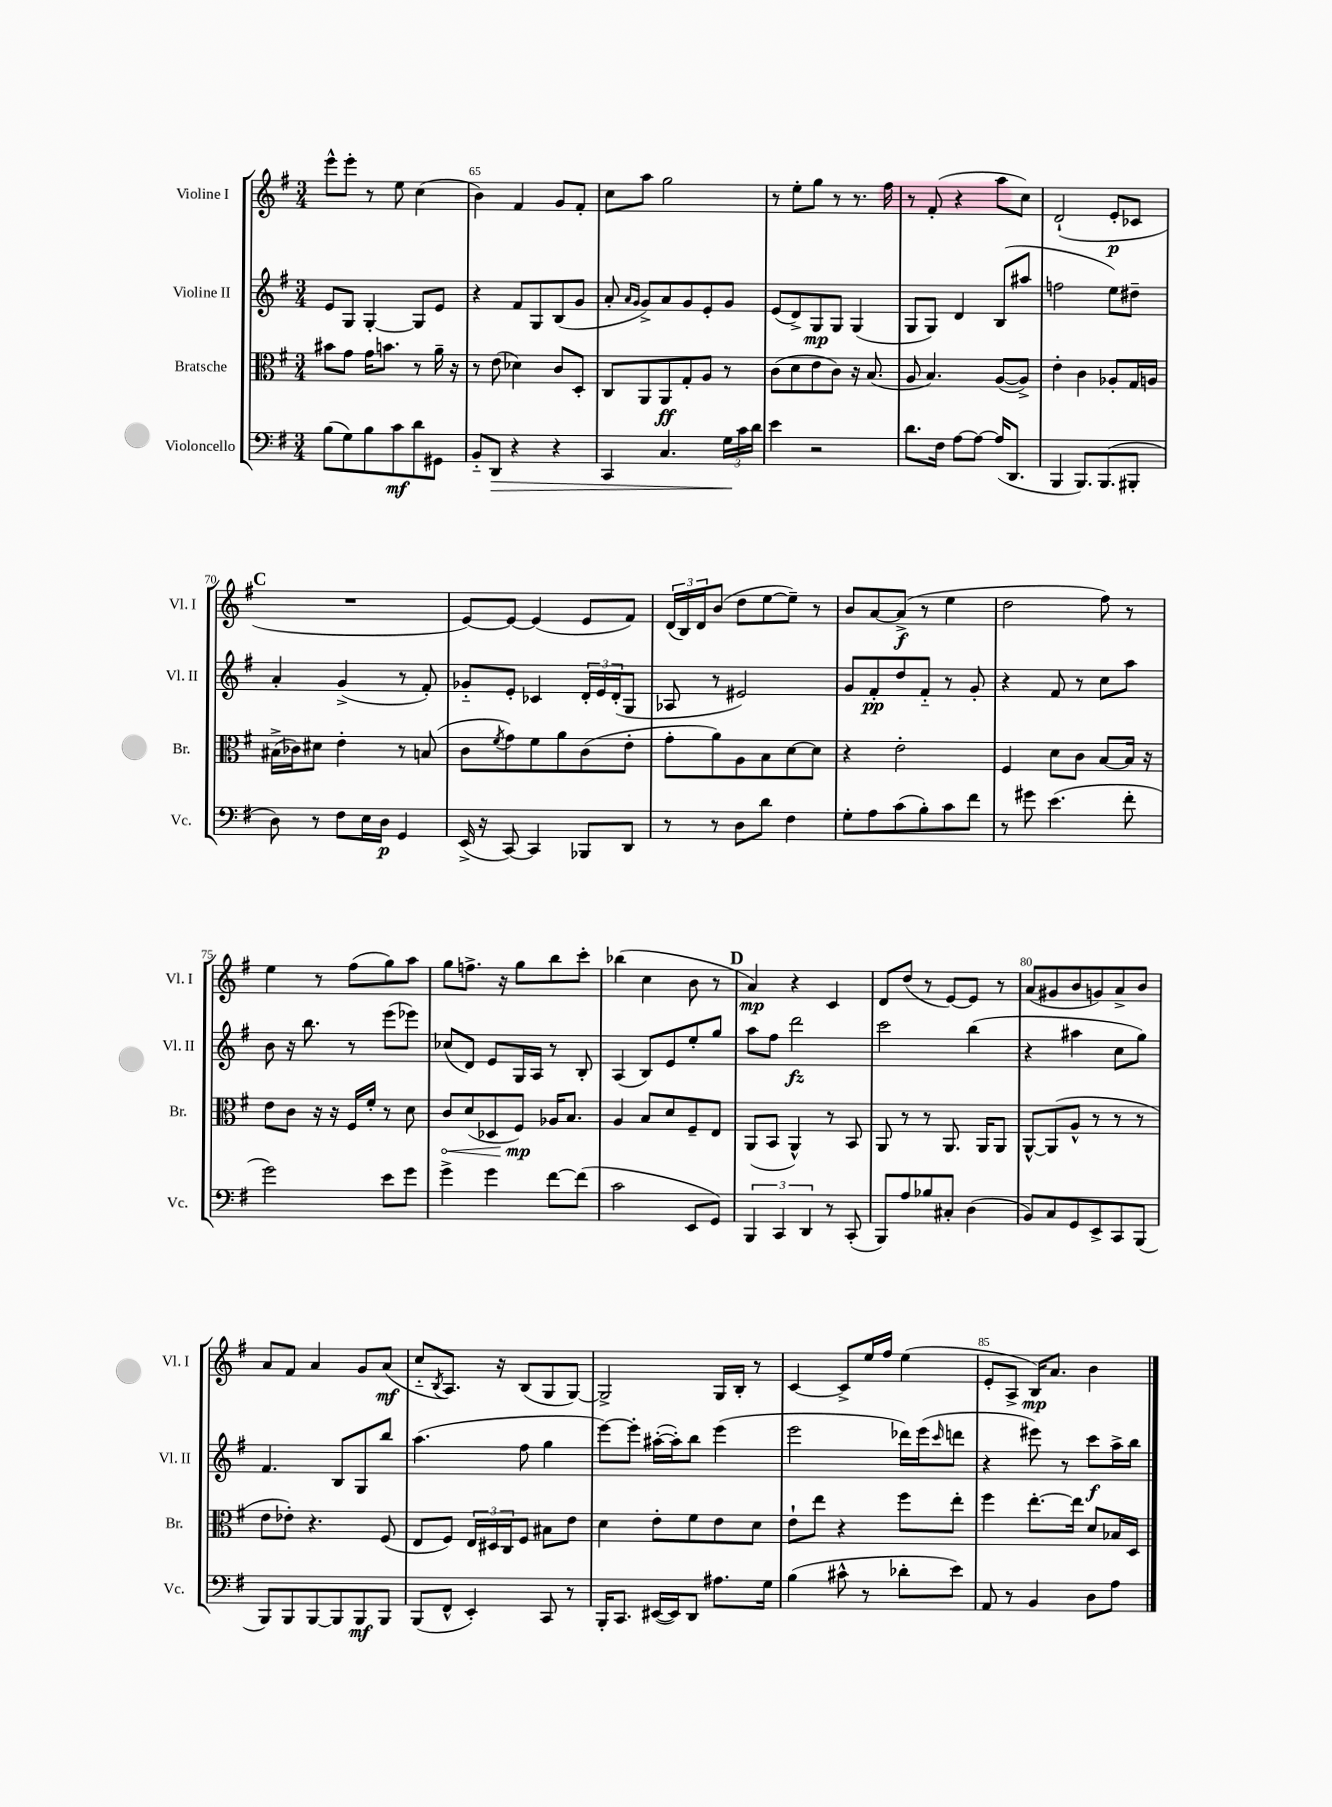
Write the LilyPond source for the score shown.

<<
\new StaffGroup <<
\new Staff = "s0" \with { instrumentName = "Violine I" shortInstrumentName = "Vl. I" } {
    \clef treble \key g \major \numericTimeSignature \time 3/4
    e'''8-^ e'''8-. r8 e''8 c''4( |
    b'4) fis'4 g'8 fis'8-. |
    c''8 a''8 g''2 |
    r8 e''8-. g''8 r8 r8. fis''16 |
    r8 fis'8-.( r4 a''8 c''8) |
    d'2-!( e'8-.\p ces'8 |
    \mark \markup { \bold "C" } R2. |
    e'8~) e'8~ e'4( e'8 fis'8) |
    \tuplet 3/2 { d'16( b16) d'16 } b'8( d''8 e''8~ e''8--) r8 |
    b'8 a'8~ a'8->\f( r8 e''4 |
    d''2 fis''8) r8 |
    e''4 r8 fis''8( g''8) a''8 |
    g''8 f''8.-> r16 g''8 b''8 c'''8-. |
    bes''4( c''4 b'8 r8 |
    \mark \markup { \bold "D" } a'4\mp) r4 c'4 |
    d'8 d''8( r8 e'8~) e'8 r8 |
    a'8( gis'8 b'8 g'8) a'8-> b'8 |
    a'8 fis'8 a'4 g'8 a'8\mf( |
    c''8-_ \acciaccatura { b8 } a8.) r16 b8( g8 g8~) |
    g2-> g16 b16-. r8 |
    c'4~ c'8-> e''16 fis''16 e''4( |
    e'8-. a8-> b16\mp) a'8. b'4 \bar "|." |
}
\new Staff = "s1" \with { instrumentName = "Violine II" shortInstrumentName = "Vl. II" } {
    \clef treble \key g \major \numericTimeSignature \time 3/4
    e'8 g8 g4~-. g8 e'8 |
    r4 fis'8 g8 b8( g'8 |
    a'8-. \grace { a'16 g'16 } g'8->) a'8 g'8 e'8-. g'8 |
    e'8( d'8->) g8\mp g8 g4( |
    g8 g8) d'4 b8( ais''8 |
    f''2 e''8) dis''8-- |
    \mark \markup { \bold "C" } a'4-. g'4->( r8 fis'8-.) |
    ges'8-_ e'8-. ces'4 \tuplet 3/2 { d'16-. e'16 d'16-.( } g8 |
    aes8 r8 eis'2) |
    g'8 fis'8-.\pp d''8 fis'8-_ r8 g'8-. |
    r4 fis'8 r8 c''8 a''8 |
    b'8 r16 b''8. r8 e'''8( ees'''8) |
    ces''8( d'8) e'8 g16 a16 r8 b8-. |
    a4( b8) e'8 e''8-. g''8 |
    \mark \markup { \bold "D" } a''8 fis''8 d'''2\fz |
    c'''2 b''4( |
    r4 ais''4 c''8 g''8) |
    fis'4. b8 g8 b''8 |
    a''4.( fis''8 g''4 |
    e'''8~) e'''8-. ais''16~-.( ais''16-.) b''8 e'''4( |
    e'''2 des'''16) e'''16( \grace { c'''16 } d'''8 |
    r4 eis'''8) r8 c'''8\f a''16-> b''16 \bar "|." |
}
\new Staff = "s2" \with { instrumentName = "Bratsche" shortInstrumentName = "Br." } {
    \clef alto \key g \major \numericTimeSignature \time 3/4
    bis'8 g'8 g'16 b'8. r8 a'16-- r16 |
    r8 e'8( des'4) c'8 d8-. |
    c8 a,8 a,8\ff g8-. a8 r8 |
    c'8( d'8 e'8 c'8) r16 b8.( |
    a8 b4.) a8~( a8->) |
    e'4-. c'4 aes8-. g16 a16 |
    \mark \markup { \bold "C" } bis16->( ces'16) dis'8 e'4-. r8 b8( |
    c'8 \acciaccatura { fis'8 } g'8) fis'8 a'8 c'8( e'8-. |
    g'8-. a'8) a8 b8 d'8~ d'8 |
    r4 e'2-. |
    fis4 d'8 c'8 b8~ b16 r16 |
    e'8 c'8 r16 r16 fis16 fis'16-. r8 d'8 |
    \once \override Hairpin.circled-tip = ##t c'8\< d'8( des8 fis8\mp\!) aes16 b8. |
    a4 b8 d'8 fis8-- e8 |
    \mark \markup { \bold "D" } a,8( b,8 a,4-^) r8 b,8 |
    a,8 r8 r8 a,8. a,16 a,8 |
    a,8~-^ a,8( a8-^ r8 r8 r8 |
    e'8 ees'8-.) r4. fis8( |
    e8 fis8) \tuplet 3/2 { e16 dis16 c16 } fis8 bis8 e'8 |
    d'4 e'8-. fis'8 e'8 d'8 |
    e'8-! e''8 r4 fis''8 e''8-. |
    fis''4 e''8.~-. e''16 d'8 bes16 d16 \bar "|." |
}
\new Staff = "s3" \with { instrumentName = "Violoncello" shortInstrumentName = "Vc." } {
    \clef bass \key g \major \numericTimeSignature \time 3/4
    b8( g8) b8 c'8\mf d'8 gis,8 |
    b,8-_ d,8\> r4 r4 |
    c,4 c4. \tuplet 3/2 { g16\! c'16 d'16 } |
    e'4 r2 |
    d'8. fis16 a8~ a8~ a16( d,8. |
    b,,4 b,,8.) b,,8.( bis,,8-. |
    \mark \markup { \bold "C" } d8) r8 fis8 e16 d16\p g,4 |
    e,16->( r16 c,8~) c,4 bes,,8 d,8 |
    r8 r8 d8 d'8 fis4 |
    g8-. a8 c'8( b8-.) c'8 fis'8 |
    r8 gis'8 e'4.( fis'8-. |
    g'2) e'8 g'8 |
    g'4-> g'4 fis'8~ fis'8( |
    c'2 e,8 g,8) |
    \mark \markup { \bold "D" } \tuplet 3/2 { b,,4 c,4 d,4 } r8 c,8-.( |
    b,,8) a8 bes8 cis8-. d4( |
    b,8) c8 g,8 e,8-> c,8 b,,8( |
    b,,8) b,,8 b,,8~ b,,8 b,,8\mf b,,8 |
    b,,8( fis,8-^ e,4-.) c,8 r8 |
    b,,16-. c,8. eis,16~( eis,16) d,8 ais8. g16 |
    b4( cis'8-^ r8 des'8-. e'8) |
    a,8 r8 b,4 d8 a8 \bar "|." |
}
>>
>>
\layout { \context { \Score currentBarNumber = #64 \override BarNumber.break-visibility = ##(#f #t #t) barNumberVisibility = #(every-nth-bar-number-visible 5) } }
